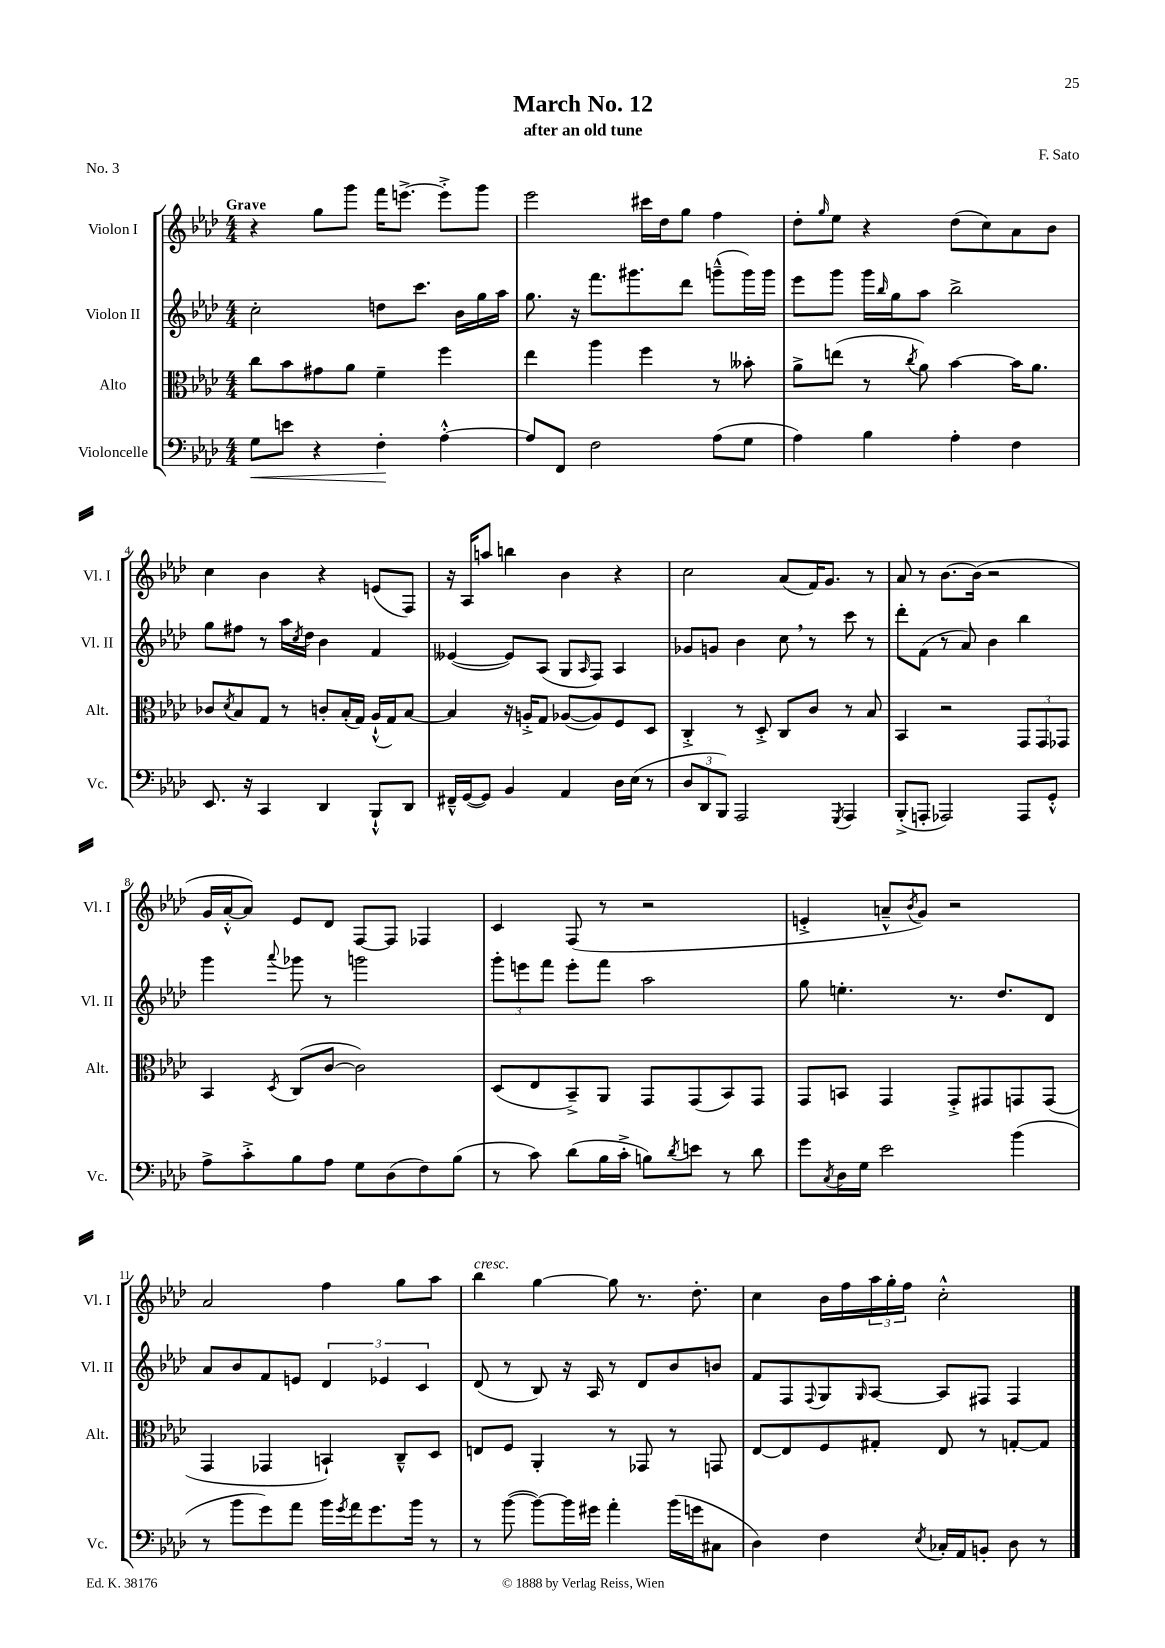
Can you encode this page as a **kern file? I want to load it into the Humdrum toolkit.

**kern	**kern	**kern	**kern
*staff4	*staff3	*staff2	*staff1
*clefF4	*clefC3	*clefG2	*clefG2
*k[b-e-a-d-]	*k[b-e-a-d-]	*k[b-e-a-d-]	*k[b-e-a-d-]
*M4/4	*M4/4	*M4/4	*M4/4
8G	8cc	2cc'	4r
8e	8b-	.	.
4r	8g#	.	8gg
.	8a-	.	8ggg
4F'	4f~	8dd	16fff
.	.	.	[8.eee^
.	.	8.ccc	.
[4A-'^^	4ff	.	8eee'^]
.	.	16b-	.
.	.	16gg	8ggg
.	.	16aa-	.
=	=	=	=
8A-]	4ee-	8.gg	2eee-
8FF	.	.	.
.	.	16r	.
2F	4aa-	8.fff	.
.	.	8.ggg#	.
.	4ff	.	16ccc#
.	.	.	16dd-
.	.	8ddd-	8gg
(8A-	8r	(8ggg~^^	4ff
8G	8b--'	16ggg)	.
.	.	16ggg	.
=	=	=	=
4A-)	8a-^	8eee-	8dd-'
.	.	.	16qqgg
.	(8ee	8ggg	8ee-
4B-	8r	16ggg	4r
.	.	16qqbb-	.
.	.	16gg	.
.	8qcc	.	.
.	8a-)	8aa-	.
4A-'	[4b-	2bb-^	(8dd-
.	.	.	8cc)
4F	16b-]	.	8a-
.	8.a-	.	.
.	.	.	8b-
=	=	=	=
8.EE-	8c-	8gg	4cc
.	8qd-	.	.
.	8B-	8ff#	.
16r	.	.	.
4CC	8G	8r	4b-
.	8r	16aa-	.
.	.	8qcc	.
.	.	16dd-	.
4DD-	8c'	4b-	4r
.	(16B-'	.	.
.	16G)	.	.
8BBB-`^^	(16A-`^^	4f	(8e
.	16G)	.	.
8DD-	[8B-	.	8F)
=	=	=	=
16FF#~^^	4B-]	([4e--	16r
([16GG	.	.	16A-
8GG])	.	.	8aa
4BB-	16r	8e--])	4bb
.	16A'^	.	.
.	8G	(8A-	.
4AA-	([8A-	8G	4b-
.	.	16qqA-	.
.	8A-])	8F)	.
16D-	8F	4A-	4r
(16E-	.	.	.
8r	8D-	.	.
=	=	=	=
12D-	4C'^	8g-	2cc
12DD-	.	.	.
.	.	8g	.
12BBB-)	.	.	.
2AAA-	8r	4b-	.
.	8D-'^	.	.
.	8C	8cc	(8a-
.	8c	8r	16f)
.	.	.	8.g
8qGGG	.	.	.
4AAA-	8r	8ccc	.
.	8B-	8r	8r
=	=	=	=
(8BBB-'^	4BB-	8ddd-'	8a-
8AAA'	.	(8f	8r
2AAA-)	2r	8r	[8.b-
.	.	8a-)	.
.	.	.	(16b-]
.	.	4b-	2r
8AAA-	12GG	4bb-	.
.	12GG	.	.
8GG'^^	.	.	.
.	12GG-	.	.
=	=	=	=
8A-^	4BB-	4ggg	16g
.	.	.	[16a-'^^
8c'^	.	.	8a-])
.	8qD-	8qqaaa-	.
8B-	(8C	8ggg-	8e-
8A-	[8c	8r	8d-
8G	2c])	2ggg	[8F
(8D-	.	.	8F]
8F)	.	.	4F-
(8B-	.	.	.
=	=	=	=
8r	(8D-	12ggg'	4c
.	.	12eee	.
8c)	8E-	.	.
.	.	12fff	.
(8d-	8BB-~^)	8eee'	(8F
16B-	8AA-	8fff	8r
16c'^	.	.	.
8B)	8GG	2aa-	2r
8qd-	.	.	.
8e	(8GG	.	.
8r	8BB-)	.	.
8d-	8GG	.	.
=	=	=	=
8g	8GG	8gg	4e'^
8qC	.	.	.
16D-	8BB	4.ee'	.
16G	.	.	.
2e-	4GG	.	8a~^^
.	.	.	8qb-
.	.	.	8g)
.	8GG'^	8.r	2r
.	8GG#	.	.
.	.	8.dd-	.
(4b-	8GG	.	.
.	(8GG	8d-	.
=	=	=	=
8r	4GG	8a-	2a-
8b-	.	8b-	.
8g)	4GG-	8f	.
8a-	.	8e	.
16b-	4BB`)	6d-	4ff
8qg	.	.	.
16a-	.	.	.
8.g	.	.	.
.	.	6e-	.
.	8C~^^	.	8gg
16b-	.	.	.
.	.	6c	.
8r	8D-	.	8aa-
=	=	=	=
8r	8E	(8d-	4bb-
([8b-	8F	8r	.
8b-_)	4AA-'	8B-)	[4gg
16b-]	.	16r	.
16g#	.	16A-	.
4a-'	8r	8r	8gg]
.	8GG-	8d-	8.r
(16b-	8r	8b-	.
16g	.	.	8.dd-'
8C#	8GG	8b	.
=	=	=	=
4D-)	[8E-	8f	4cc
.	8E-]	8F	.
.	.	8qqF	.
4F	8F	8G	16b-
.	.	.	16ff
.	.	16qqG	.
.	8G#'	[8A-	24aa-
.	.	.	24gg'
.	.	.	24ff
8qE-	.	.	.
16C-'	8E-	8A-]	2cc'^^
16AA-	.	.	.
8BB'	8r	8F#	.
8D-	[8G'	4F#	.
8r	8G]	.	.
==	==	==	==
*-	*-	*-	*-
